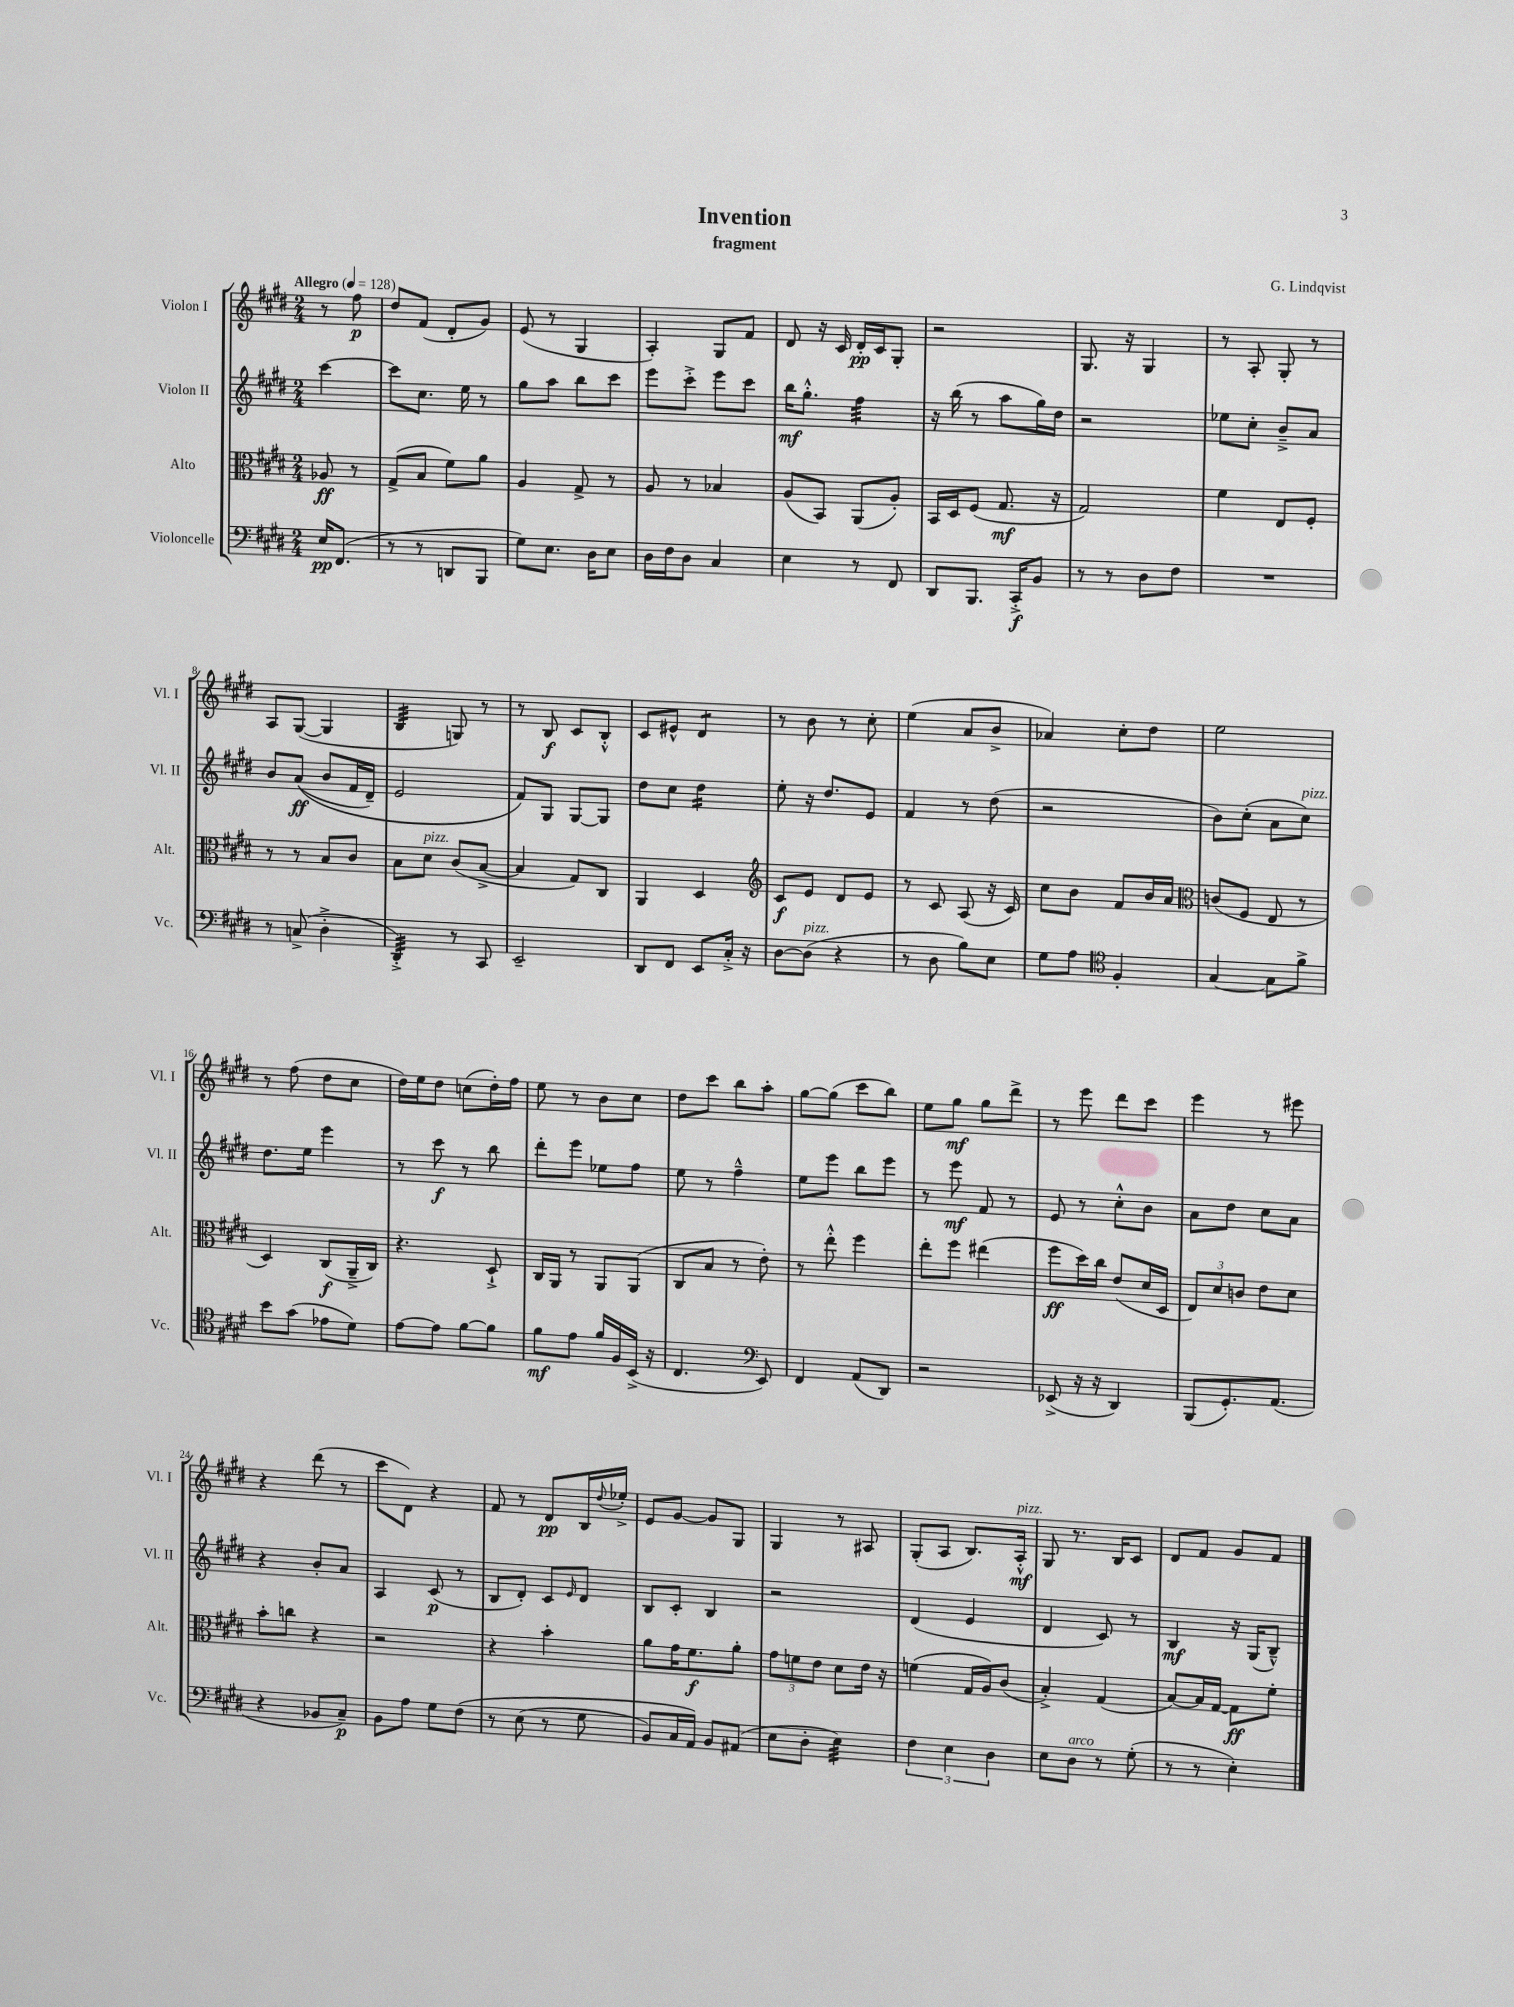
\header { title = "Invention" composer = "G. Lindqvist" subtitle = "fragment" }
<<
\new StaffGroup <<
\new Staff = "s0" \with { instrumentName = "Violon I" shortInstrumentName = "Vl. I" } {
    \clef treble \key e \major \numericTimeSignature \time 2/4 \partial 4 \tempo "Allegro" 4 = 128
    r8 fis''8\p |
    dis''8 fis'8( dis'8-. gis'8) |
    e'8( r8 gis4 |
    a4-.) gis8 fis'8 |
    dis'8 r16 cis'16 dis'16-.\pp cis'16 gis8-. |
    r2 |
    gis8. r16 gis4 |
    r8 a8-. gis8-. r8 |
    a8 gis8~( gis4 |
    b4:32 g8) r8 |
    r8 b8\f cis'8 b8-.-^ |
    cis'8 eis'8-^ dis'4:8 |
    r8 b'8 r8 cis''8-. |
    e''4( a'8 b'8-> |
    aes'4) cis''8-. dis''8 |
    e''2 |
    r8 fis''8( dis''8 cis''8 |
    dis''16) e''16 dis''8 c''8( dis''16-.) fis''16 |
    e''8 r8 b'8 cis''8 |
    dis''8 cis'''8 b''8 a''8-. |
    gis''8~ gis''8( cis'''8 b''8) |
    e''8 gis''8\mf gis''8 dis'''8-> |
    r8 e'''8 dis'''8 cis'''8 |
    e'''4 r8 eis'''8 |
    r4 dis'''8( r8 |
    cis'''8 dis'8) r4 |
    fis'8 r8 dis'8\pp b16 \appoggiatura { dis''8 } ees''16-.-> |
    e'8 gis'8~ gis'8 gis8 |
    gis4 r8 ais8 |
    gis8-.( a8 b8.) a16-.-^\mf^\markup { \italic "pizz." } |
    gis8 r8. b16 cis'8 |
    dis'8 fis'8 gis'8 fis'8 \bar "|." |
}
\new Staff = "s1" \with { instrumentName = "Violon II" shortInstrumentName = "Vl. II" } {
    \clef treble \key e \major \numericTimeSignature \time 2/4 \partial 4
    cis'''4~ |
    cis'''8 cis''8. e''16 r8 |
    gis''8 a''8 b''8 cis'''8 |
    e'''8 cis'''8-.-> e'''8 cis'''8 |
    b''16\mf gis''8.-.-^ fis''4:32 |
    r16 b''16( r8 a''8 gis''16) dis''16 |
    r2 |
    ees''8 cis''8-. b'8---> a'8 |
    b'8 a'8\ff(\( b'8 fis'16 dis'16--) |
    e'2 |
    fis'8\) gis8 gis8~ gis8 |
    dis''8 cis''8 dis''4:16 |
    e''8-. r16 dis''8. e'8 |
    fis'4 r8 dis''8( |
    r2 |
    b'8) cis''8-.( a'8 cis''8^\markup { \italic "pizz." }) |
    dis''8. e''16 e'''4 |
    r8 cis'''8\f r8 b''8 |
    dis'''8-. e'''8 ees''8 fis''8 |
    e''8 r8 fis''4---^ |
    e''8 e'''8 b''8 e'''8 |
    r8 e'''8\mf fis'8 r8 |
    e'8 r8 cis''8-.-^ b'8 |
    a'8 dis''8 cis''8 a'8 |
    r4 b'8-. a'8 |
    a4 cis'8\p( r8 |
    b8 dis'8-.) cis'8 \grace { e'16 } dis'8 |
    b8 cis'8-. b4 |
    r2 |
    dis'4( e'4 |
    dis'4 cis'8) r8 |
    b4\mf r16 gis16( b8---^) \bar "|." |
}
\new Staff = "s2" \with { instrumentName = "Alto" shortInstrumentName = "Alt." } {
    \clef alto \key e \major \numericTimeSignature \time 2/4 \partial 4
    aes8\ff r8 |
    gis8->( b8 fis'8) a'8 |
    a4 gis8-> r8 |
    a8 r8 bes4 |
    a8( b,8) a,8( a8-.) |
    b,16 dis16 fis8( gis8.\mf r16 |
    gis2) |
    fis'4 e8 fis8-. |
    r8 r8 b8 cis'8 |
    b8 dis'8^\markup { \italic "pizz." } cis'8( b8~-> |
    b4 gis8) cis8 |
    a,4 dis4 |
    \clef treble cis'8\f e'8 dis'8 e'8 |
    r8 cis'8 a8( r16 cis'16) |
    cis''8 b'8 fis'8 b'16 a'16 |
    \clef alto c'8( fis8 e8 r8 |
    dis4) cis8\f( a,16---> cis16) |
    r4. dis8-!-> |
    cis16 a,16 r8 a,8 a,8( |
    cis8 b8 r8 e'8-.) |
    r8 e''8-.-^ fis''4 |
    e''8-. fis''8 eis''4( |
    fis''8\ff dis''16) cis''16 e'8( dis'16 dis16 |
    \tuplet 3/2 { e8) dis'8 c'8 } e'8 dis'8 |
    b'8-. c''8 r4 |
    r2 |
    r4 b'4-. |
    a'8 gis'16 fis'8.\f a'8-. |
    \tuplet 3/2 { gis'8 f'8 e'8 } dis'8 e'16 r16 |
    f'4( gis16 a16) cis'8( |
    b4-.->) gis4( |
    b8~) b16 gis16~ gis8\ff fis'8-. \bar "|." |
}
\new Staff = "s3" \with { instrumentName = "Violoncelle" shortInstrumentName = "Vc." } {
    \clef bass \key e \major \numericTimeSignature \time 2/4 \partial 4
    e16\pp fis,8.( |
    r8 r8 d,8 b,,8 |
    gis8) e8. dis16 e8 |
    dis16 fis16 dis8 cis4 |
    e4 r8 fis,8 |
    dis,8 b,,8. cis,16-.->\f b,8 |
    r8 r8 dis8 fis8 |
    R2 |
    r8 c8->( dis4-.-> |
    dis,4:32-.->) r8 cis,8 |
    e,2-- |
    dis,8 fis,8 e,8 cis16-.-> r16 |
    dis8~ dis8^\markup { \italic "pizz." }( r4 |
    r8 dis8 b8) e8 |
    gis8 a8 \clef tenor fis4-. |
    gis4~ gis8 fis'8-> |
    b'8 gis'8( ees'8 dis'8) |
    e'8~ e'8 fis'8~ fis'8 |
    fis'8\mf e'8 fis'16 fis16 b,16->( r16 |
    cis4. \clef bass e,8) |
    fis,4 a,8( dis,8) |
    r2 |
    ees,8->( r16 r16 dis,4) |
    b,,8( gis,8.-.) a,8.( |
    r4 bes,8 cis8--\p) |
    b,8 a8 gis8 fis8\( |
    r8 e8( r8 gis8 |
    b,8) cis16 a,16\) b,8 ais,8( |
    e8 dis8-. e4:32) |
    \tuplet 3/2 { fis4 e4 dis4 } |
    e8 dis8^\markup { \italic "arco" } r8 gis8-.( |
    r8 r8 e4-.) \bar "|." |
}
>>
>>
